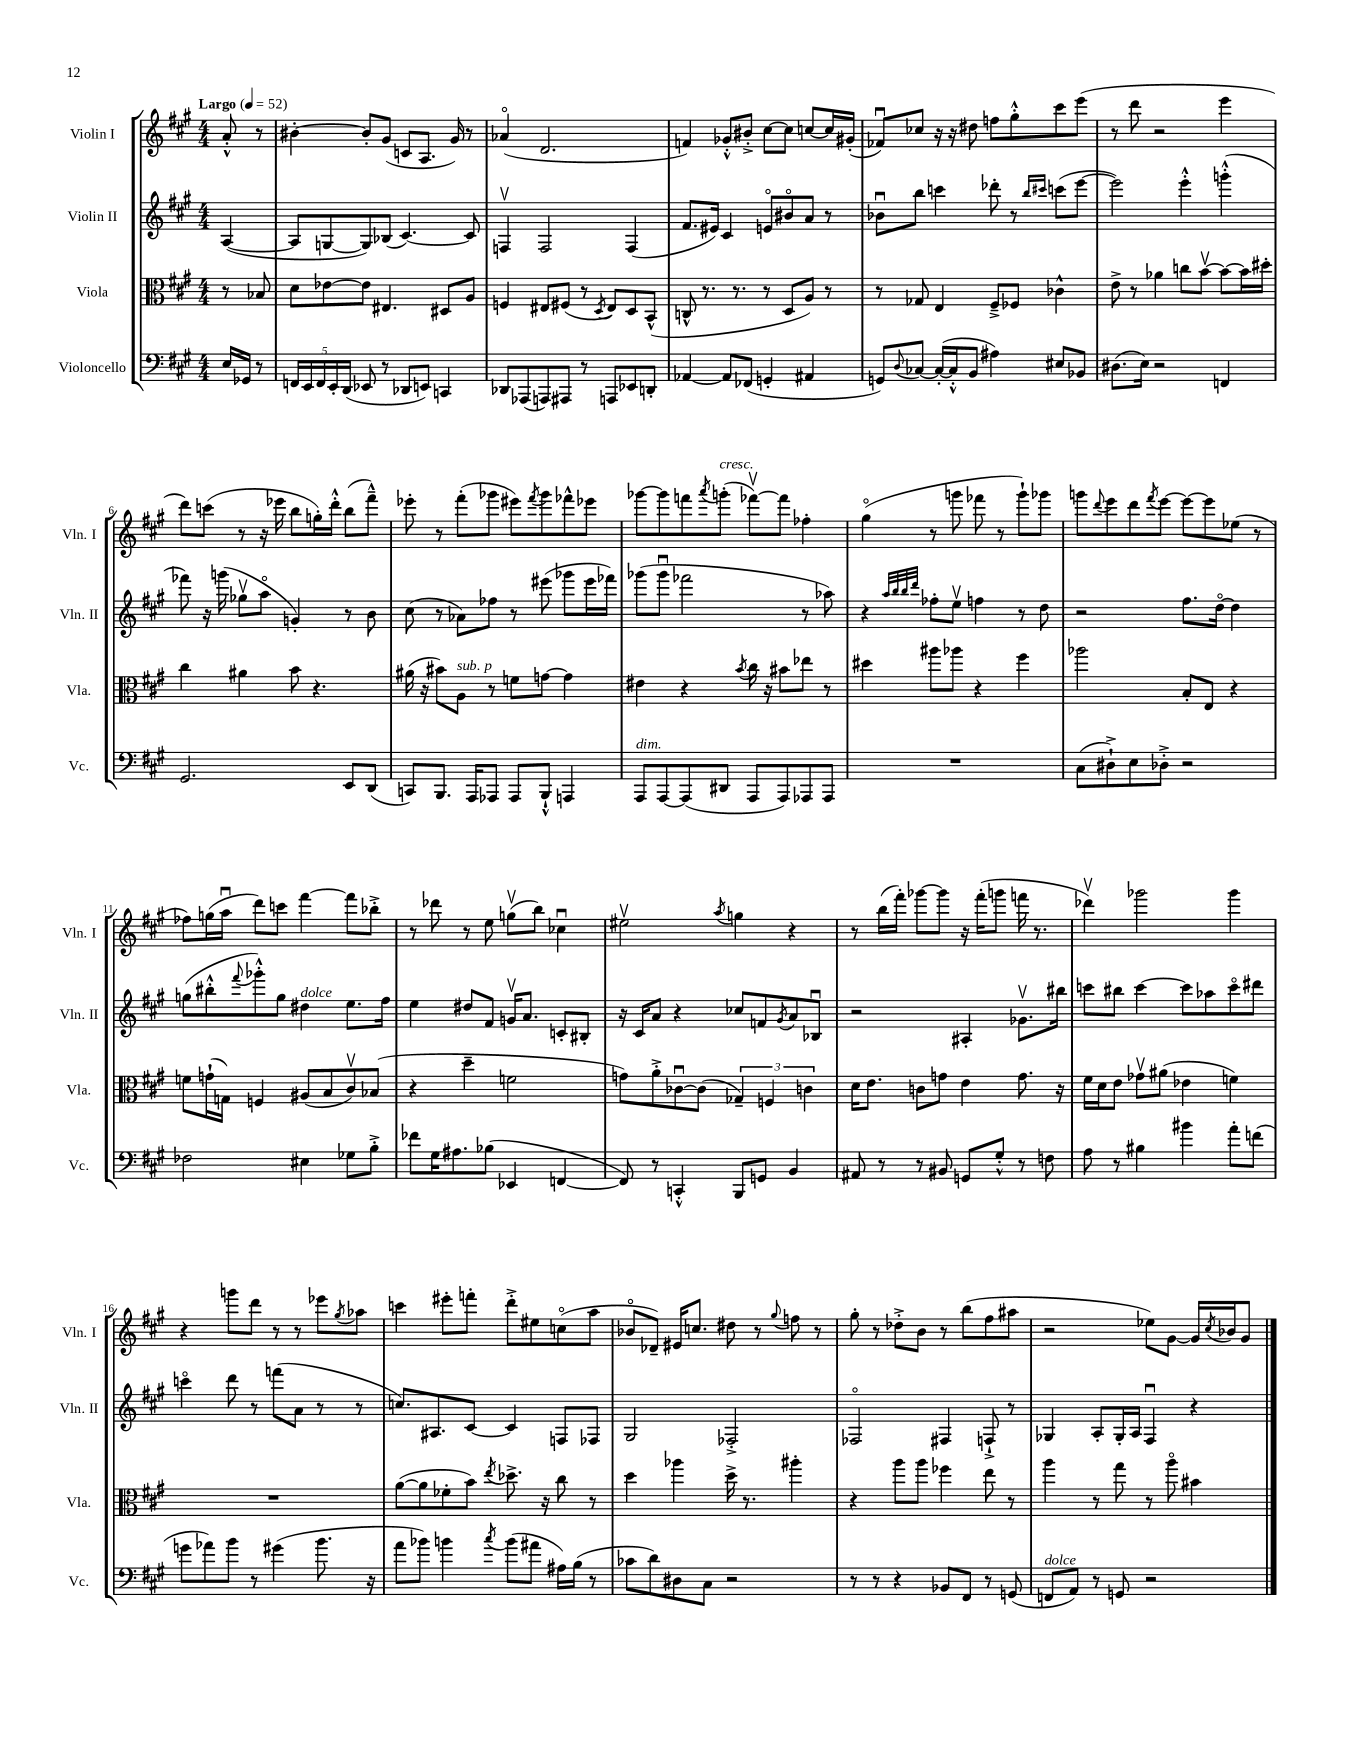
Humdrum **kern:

**kern	**kern	**kern	**kern
*staff4	*staff3	*staff2	*staff1
*clefF4	*clefC3	*clefG2	*clefG2
*k[f#c#g#]	*k[f#c#g#]	*k[f#c#g#]	*k[f#c#g#]
*M4/4	*M4/4	*M4/4	*M4/4
*MM52	*MM52	*MM52	*MM52
16E	8r	([4A	8a'^^
16GG-	.	.	.
8r	8B-	.	8r
=	=	=	=
20FF	8d	8A]	[4b#'
20EE	.	.	.
20FF	.	.	.
.	[8e-	[8G	.
20EE'	.	.	.
(20DD	.	.	.
8EE-	8e-]	8G])	8b#']
8r	4.E#	(8B-	(8g#
8DD-	.	[4.c#)	8c
8EE)	.	.	8.A
4CC	8D#	.	.
.	.	.	16g#)
.	8A	8c#]	8r
=	=	=	=
8DD-	4F	4Fv	(4a-o
(8AAA-	.	.	.
8AAA)	8E#	2F	2.d
8AAA#	(8F#	.	.
8r	8r	.	.
.	8qD	.	.
8AAA	8E#)	.	.
8EE-	8D	(4F	.
8DD'	(8BB^^	.	.
=	=	=	=
[4AA-	8C^^	8.f#	4f)
.	8.r	.	.
.	.	16e#)	.
8AA-]	.	4c#	8g-'^^
.	8.r	.	.
(8FF-	.	.	8b#'^
4GG'	8r	8eo	[8cc#
.	8D	8b#o	8cc#]
4AA#	8A)	8a	[8cc
.	8r	8r	16cc]
.	.	.	(16g#'
=	=	=	=
8GG)	8r	8b-u	8f-u)
8qqD	.	.	.
[8C-	8G-	8bb	8cc-
(16C-'_	4E	4ccc	16r
16C-'^^]	.	.	16r
8BB	.	.	8dd#
4A#)	8F#~^	8ddd-'	8ff
.	8F-	8r	8gg#'^^
.	.	16qqbb	.
.	.	16qqccc#	.
8E#	4c-^^	(8ccc	8ccc#
8BB-	.	[8eee	(8eee
=	=	=	=
(8.D#	8e^	2eee])	8r
.	8r	.	8ddd
16E)	.	.	.
2r	4a-	.	2r
.	8cc	4eee'^^	.
.	[8bv	.	.
4FF	8b_	(4ggg'^^	4eee
.	16b]	.	.
.	16dd#'	.	.
=	=	=	=
2.GG#	4cc#	8fff-)	8ddd)
.	.	16r	(8ccc
.	.	(16ggg	.
.	4a#	8gg-v	8r
.	.	8aao	16r
.	.	.	16eee-
.	8b	4g')	8bb
.	4.r	.	16gg')
.	.	.	16ddd'^^
8EE	.	8r	(8bb
(8DD	.	8b	8fff#~^^)
=	=	=	=
8CC)	(16a#	(8cc#	8eee-'
.	16r	.	.
8.BBB	8b#)	8r	8r
.	8A	8a-)	(8fff#'
16AAA	.	.	.
8AAA-	8r	8ff-	8ggg-
8AAA-	8f	8r	8eee#)
.	.	.	8qfff#
8BBB`^^	[8g	(8eee#	8ggg-
4AAA	4g]	8ggg-	8fff-^^
.	.	16eee#	8eee-
.	.	16fff-)	.
=	=	=	=
8AAA	4e#	(8ggg-	[8ggg-
[8AAA	.	8ggg-u	8ggg-]
(8AAA]	4r	2fff-	8fff
.	.	.	8qaaa
8DD#	.	.	(8ggg'
.	8qb	.	.
8AAA	16cc#	.	[8fff-v)
.	16r	.	.
8AAA)	8b#	.	8fff-]
8AAA-	8ee-	8r	4ff-'
8AAA-	8r	8aa-)	.
=	=	=	=
1r	4dd#	4r	(4gg#o
.	.	32qqaa	.
.	.	32qqbb	.
.	.	32qqbb	.
.	.	32qqddd	.
.	8aa#	8ff-'	8r
.	8aa-	8eev	8ggg
.	4r	4ff	8fff-
.	.	.	8r
.	4ff#	8r	8ggg`)
.	.	8dd	8ggg-
=	=	=	=
(8C#	2aa-	2r	8ggg
.	.	.	8qqddd
8D#`^)	.	.	8eee
8E	.	.	8ddd
.	.	.	8qfff#
8D-'^	.	.	[8eee
2r	8B'	8.ff#	8eee_
.	8E	.	8eee]
.	.	[16ddo	.
.	4r	4dd]	(8ee-
.	.	.	8r
=	=	=	=
2F-	8f	(8gg	8ff-)
.	(16g`	8bb#'^^	(16gg
.	16G)	.	16aau
.	.	8qqfff#	.
.	4F	8ggg-'^^)	8ddd)
.	.	8gg	8ccc
4E#	(8A#	4dd#	[4fff#
.	8B	.	.
8G-	8c#v)	8.ee	8fff#]
8B'^	(8B-	.	8bb-'^
.	.	16ff#	.
=	=	=	=
8f-	4r	4ee	8r
16G#	.	.	8ddd-
8.A#	.	.	.
.	4dd~	8dd#	8r
(8B-	.	8f#	8ee
4EE-	2f	16gv	(8ggv
.	.	8.a	.
.	.	.	8bb)
[4FF	.	8c'	4cc-u
.	.	8B#'	.
=	=	=	=
8FF])	8g)	16r	2ee#v
.	.	16c#	.
8r	8a'^	8a	.
4CC'^^	[8c-u	4r	.
.	(8c-]	.	.
.	.	.	8qaa
8BBB	6G-~)	8cc-	4gg
8GG	.	8f	.
.	6F	.	.
.	.	8qg#	.
4BB	.	8a	4r
.	6c	.	.
.	.	8B-u	.
=	=	=	=
8AA#	16d	2r	8r
.	8.e	.	.
8r	.	.	(16bb
.	.	.	16fff#')
8r	8c	.	[8ggg-
8BB#	8g	.	8ggg-]
8GG	4e	4A#'	16r
.	.	.	(16fff#'
8G#'^^	.	.	8ggg
8r	8.g	8.g-v	16fff
.	.	.	8.r
8F	.	.	.
.	16r	16bb#	.
=	=	=	=
8A	16f#	8ccc	4ddd-v)
.	16d	.	.
8r	8e	8bb#	.
4B#	8g-v	[4ccc	2ggg-
.	(8a#	.	.
4b#	4e-	8ccc]	.
.	.	8aa-	.
8a'	4f)	8ccco	4ggg-
(8f	.	8ddd#	.
=	=	=	=
8g	1r	4ccco	4r
8a-)	.	.	.
8b	.	8ddd	8ggg
8r	.	8r	8ddd
(4g#	.	(8fff	8r
.	.	8a	8r
8.b	.	8r	8eee-
.	.	.	8qgg#
.	.	8r	8aa-
16r	.	.	.
=	=	=	=
8a	([8a	8.cc)	4ccc
8b-)	8a]	.	.
.	.	8.A#	.
4b	8f-'	.	8eee#'
.	8b)	[8c#	8fff'
8qcc#	8qee	.	.
(8b	8.dd-^	4c#]	8ddd'^
8a#	.	.	8ee#
.	16r	.	.
16A#)	8cc#	8F	(8cco
(16B	.	.	.
8r	8r	8F-	8aa
=	=	=	=
8c-	4dd	2G#	8b-o
8d)	.	.	8d-~)
8D#	4aa-	.	16e#
.	.	.	8.cc
8C#	.	.	.
2r	16dd^	2F-'^	8dd#
.	8.r	.	.
.	.	.	8r
.	.	.	8qqgg#
.	4aa#'	.	8ff
.	.	.	8r
=	=	=	=
8r	4r	2F-o	8gg#'
8r	.	.	8r
4r	8aa	.	8dd-'^
.	8aa	.	8b
8BB-	4ff-	4F#	8r
8FF#	.	.	(8bb
8r	8ee	8F`^	8ff#
(8GG	8r	8r	8aa#
=	=	=	=
8FF	4aa	4G-	2r
8AA)	.	.	.
8r	8r	8A'	.
8GG	8gg#	16G-'	.
.	.	16A	.
2r	8r	4F#u	8ee-)
.	8aao	.	[8g#
.	4b#	4r	16g#]
.	.	.	8qcc#
.	.	.	16b-
.	.	.	8g#
==	==	==	==
*-	*-	*-	*-
